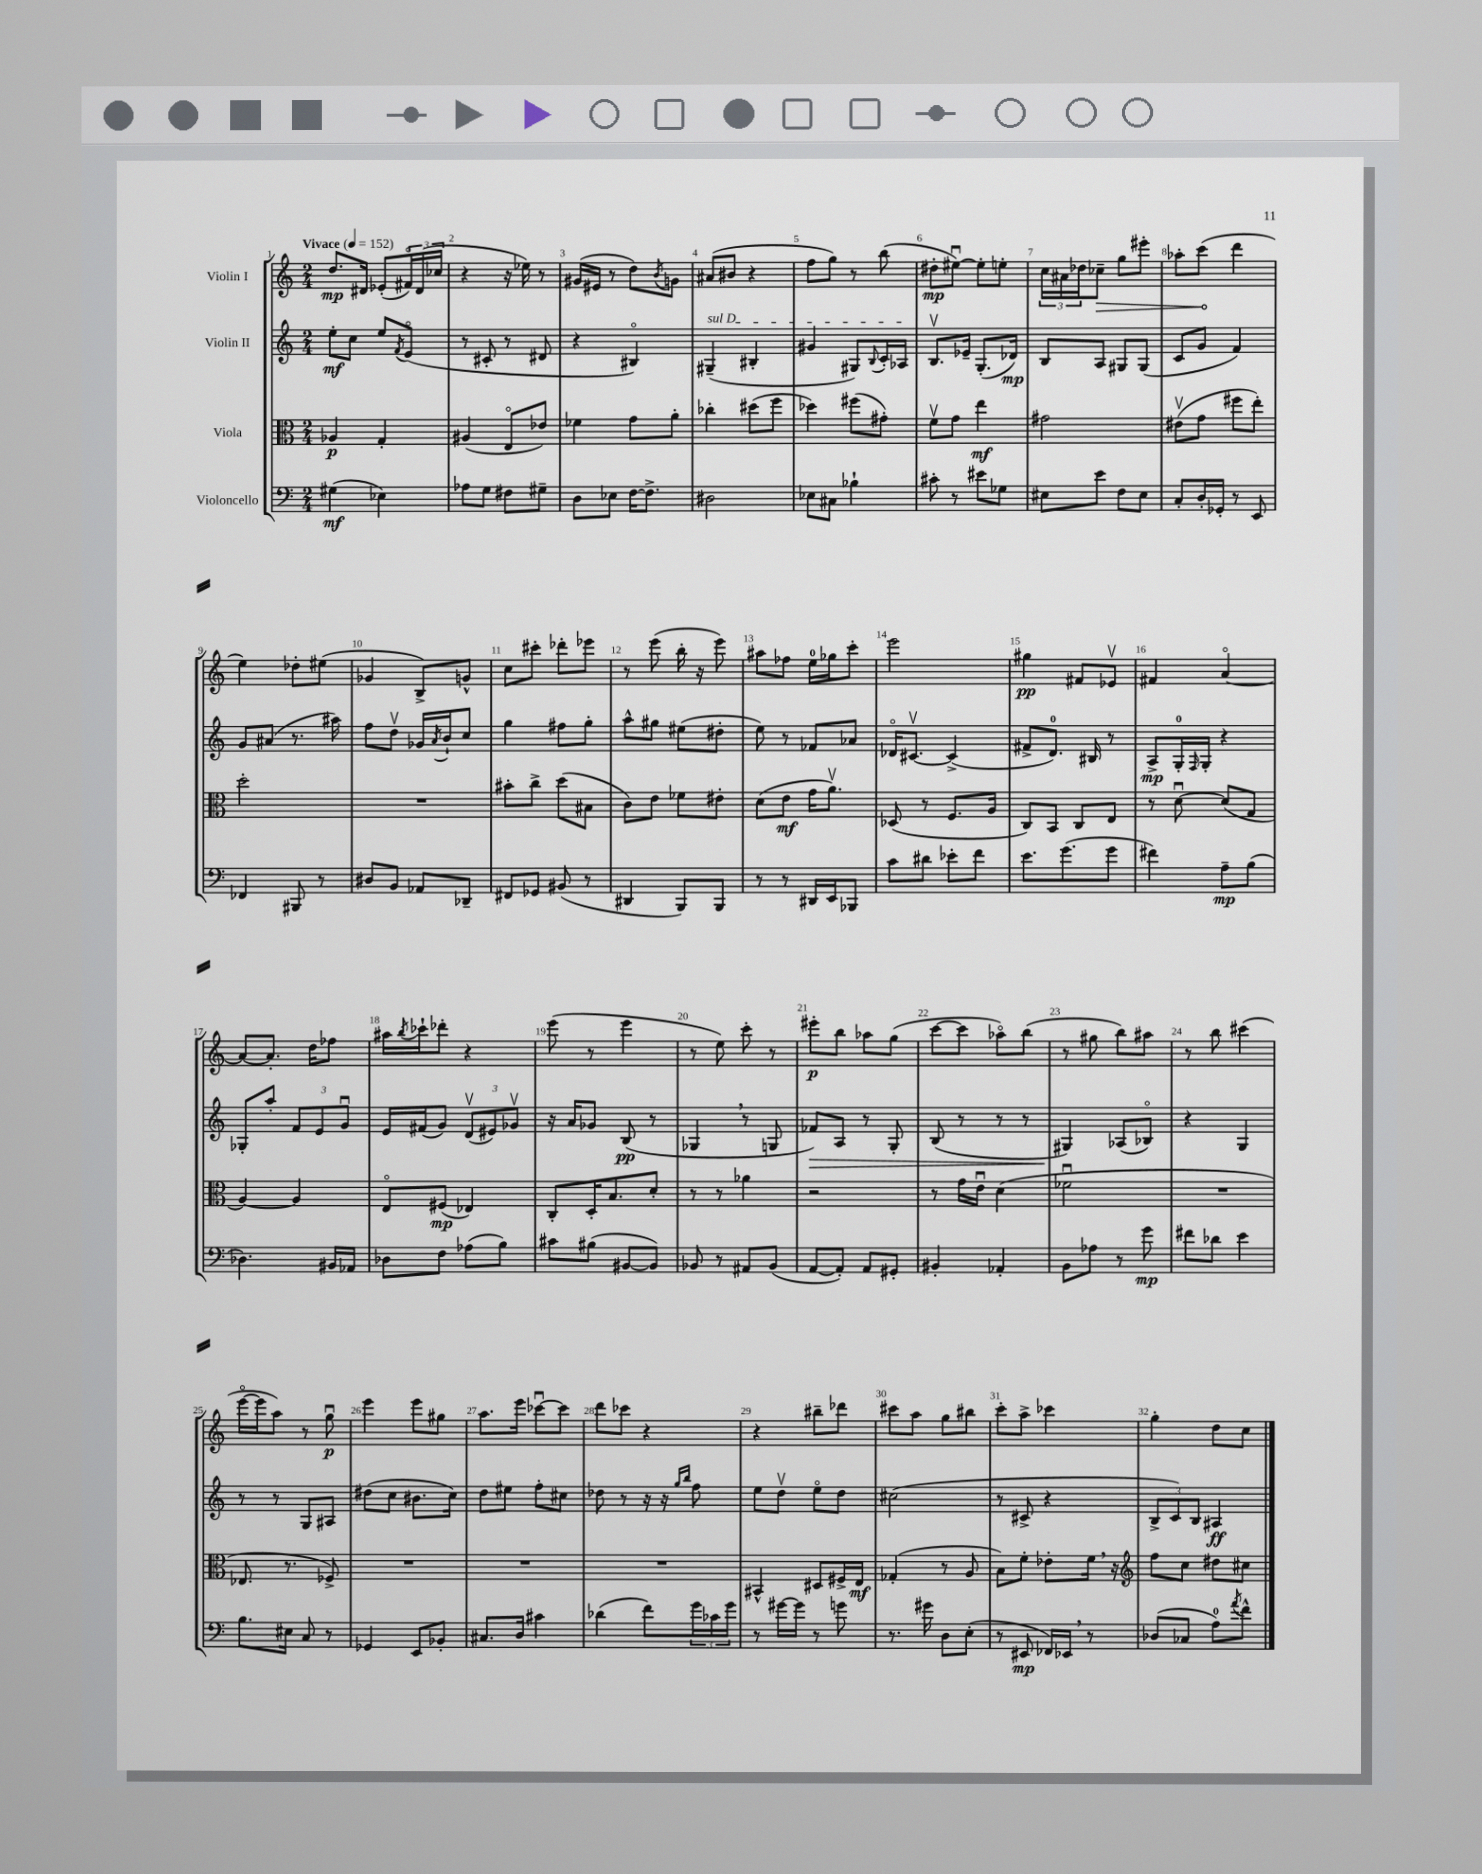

**kern	**dynam	**kern	**dynam	**kern	**dynam	**kern	**dynam
*part4	*part4	*part3	*part3	*part2	*part2	*part1	*part1
*staff4	*staff4	*staff3	*staff3	*staff2	*staff2	*staff1	*staff1
*I"Violoncello	*	*I"Viola	*	*I"Violin II	*	*I"Violin I	*
*clefF4	*	*clefC3	*	*clefG2	*	*clefG2	*
*k[]	*	*k[]	*	*k[]	*	*k[]	*
*M2/4	*	*M2/4	*	*M2/4	*	*M2/4	*
*MM152	*	*MM152	*	*MM152	*	*MM152	*
=1	=1	=1	=1	=1	=1	=1	=1
!	!	!	!	!	!	!LO:TX:a:B:t=Vivace	!
(4G#X\	mf	4A-X/	p	8ee'\L	mf	8.dd/L	mp
.	.	.	.	8cc\J	.	.	.
.	.	.	.	.	.	16d#X/Jk	.
4E-X\)	.	4G'/	.	8ee/L	.	(8e-X'/L	.
.	.	.	.	8qf/	.	.	.
.	.	.	.	(8e/J	.	24f#X/L)	.
.	.	.	.	.	.	(24d#/	.
.	.	.	.	.	.	24cc-X/JJ	.
=2	=2	=2	=2	=2	=2	=2	=2
8A-X\L	.	(4A#X/	.	8r	.	4r	.
8G\J	.	.	.	8c#X'/	.	.	.
8F#X\L	.	8E/L	.	8r	.	16r	.
.	.	.	.	.	.	16ee-X\)	.
8G#X~\J	.	8e-X/J)	.	8d#X/	.	8r	.
=3	=3	=3	=3	=3	=3	=3	=3
8D\L	.	4f-X\	.	4r	.	(16g#X/LL	.
.	.	.	.	.	.	16e#X/JJ	.
8E-X\J	.	.	.	.	.	8r	.
[16F\KL	.	8g\L	.	4B#X/)	.	8dd\L)	.
8.F^\J]	.	.	.	.	.	.	.
.	.	.	.	.	.	8qb/	.
.	.	8a'\J	.	.	.	8gn\J	.
=4	=4	=4	=4	=4	=4	=4	=4
!	!	!	!	!LO:TX:a:i:t=sul D	!	!	!
2D#X\	.	4cc-X'\	.	(4G#X~/	.	(8a#X/L	.
.	.	.	.	.	.	8b#X/J	.
.	.	(8dd#X\L	.	4B#X'/	.	4r	.
.	.	8ff\J	.	.	.	.	.
=5	=5	=5	=5	=5	=5	=5	=5
8E-X\L	.	4dd-X\)	.	4g#X/	.	8ff\L	.
8C#X\J	.	.	.	.	.	8gg\J)	.
4B-X`\	.	(8ff#X\L	.	8G#X/L)	.	8r	.
.	.	.	.	8qqB/	.	.	.
.	.	8g#X'\J)	.	16c'/L	.	(8bb\	.
.	.	.	.	16A-X/JJ	.	.	.
=6	=6	=6	=6	=6	=6	=6	=6
8c#X'\	.	8fv\L	.	8.Bv/L	.	8dd#X'\L	mp
8r	.	8g\J	.	.	.	[8ee#Xu\J)	.
.	.	.	.	16e-X~/Jk	.	.	.
8e#X\L	.	4ee\	mf	(8.G'/L	.	8ee#'\L]	.
8G-X\J	.	.	.	.	.	8een'\J	.
.	.	.	.	16d-X/Jk)	mp	.	.
=7	=7	=7	=7	=7	=7	=7	=7
8E#X\L	.	2g#X\	.	8B/L	.	24cc\LL	.
.	.	.	.	.	.	24a#X\	.
.	.	.	.	.	.	24dd-X\J	.
!	!	!	!	!	!	!	!LO:HP:b
8e\J	.	.	.	8A/J	.	8cc-X~\J	>
8F\L	.	.	.	8G#X/L	.	8gg\L	.
8E#\J	.	.	.	(8G#/J	.	8eee#X'\J	.
=8	=8	=8	=8	=8	=8	=8	=8
8C'/L	.	(8e#Xv\L	.	8c/L	.	8aa-X'\L	.
16D'/L	.	8g\J	.	8g/J	.	(8ccc\J	.
16GG-X'/JJ	.	.	.	.	.	.	.
8r	.	8ff#X\L	.	4f/)	.	4ddd\	]
8EE/	.	8ee'\J)	.	.	.	.	.
!!LO:LB:g=z
=9	=9	=9	=9	=9	=9	=9	=9
4FF-X/	.	2dd'\	.	8g/L	.	4ee\)	.
.	.	.	.	(8a#X/J	.	.	.
8BBB#X/	.	.	.	8.r	.	8dd-X'\L	.
8r	.	.	.	.	.	(8ee#X\J	.
.	.	.	.	16aa#X\)	.	.	.
=10	=10	=10	=10	=10	=10	=10	=10
8D#X/L	.	2r	.	8ff\L	.	4g-X/	.
8BB/J	.	.	.	8ddv\J	.	.	.
8AA-X/L	.	.	.	16g-X/LL	.	8B^/L)	.
.	.	.	.	8qa/	.	.	.
.	.	.	.	16b`/J	.	.	.
8DD-X~/J	.	.	.	8cc/J	.	8gn^^/J	.
=11	=11	=11	=11	=11	=11	=11	=11
8FF#X/L	.	8b#X'\L	.	4gg\	.	8cc\L	.
8GG-X/J	.	8cc^\J	.	.	.	8ccc#X'\J	.
(8BB#X/	.	(8dd\L	.	8ff#X\L	.	8ddd-X'\L	.
8r	.	8B#X\J	.	8gg'\J	.	8eee-X\J	.
=12	=12	=12	=12	=12	=12	=12	=12
4DD#X/	.	8c\L)	.	8aa^^\L	.	8r	.
.	.	8e\J	.	8gg#X\J	.	(8eee\	.
8BBB/L)	.	8f-X\L	.	(8ee#X\L	.	16bb'\	.
.	.	.	.	.	.	16r	.
8BBB/J	.	8e#X'\J	.	8dd#X'\J	.	8eee\)	.
=13	=13	=13	=13	=13	=13	=13	=13
8r	.	(8d\L	.	8ee\)	.	8aa#X\L	.
8r	.	8e\J	mf	8r	.	8ff-X\J	.
16DD#X/LL	.	16g\KL	.	8f-X/L	.	16ee\LL	.
16EE/J	.	8.av\J)	.	.	.	16gg-X\J	.
8BBB-X/J	.	.	.	8a-X/J	.	8ccc'\J	.
=14	=14	=14	=14	=14	=14	=14	=14
8c\L	.	(8D-X/	.	16d-X/KL	.	2eee\	.
.	.	.	.	[8.c#Xv/J	.	.	.
8d#X\J	.	8r	.	.	.	.	.
8e-X'\L	.	8.F/L	.	(4c#^/]	.	.	.
8f\J	.	.	.	.	.	.	.
.	.	16A/Jk	.	.	.	.	.
=15	=15	=15	=15	=15	=15	=15	=15
8.e\L	.	8C/L)	.	8f#X^/L	.	4gg#X\	pp
.	.	8BB/J	.	8.d/J)	.	.	.
(8.g\	.	.	.	.	.	.	.
.	.	8C/L	.	.	.	8f#X/L	.
.	.	.	.	16B#X/	.	.	.
8g\J	.	8E/J	.	8r	.	8e-Xv/J	.
=16	=16	=16	=16	=16	=16	=16	=16
4f#X\)	.	8r	.	8A^/L	mp	4f#X/	.
.	.	[8du\	.	16G'/L	.	.	.
.	.	.	.	16qqF/	.	.	.
.	.	.	.	16G'/JJ	.	.	.
8A~\L	mp	(8d/L]	.	4r	.	[4a/	.
(8B\J	.	8G/J	.	.	.	.	.
!!LO:LB:g=z
=17	=17	=17	=17	=17	=17	=17	=17
4.D-X\)	.	[4A/)	.	8G-X'/L	.	8a/L_	.
.	.	.	.	8aa'/J	.	8.a'/J]	.
.	.	4A/]	.	12f/L	.	.	.
.	.	.	.	.	.	16dd\KL	.
.	.	.	.	12e/	.	.	.
16BB#X/LL	.	.	.	.	.	8ff-X\J	.
.	.	.	.	12gu/J	.	.	.
16AA-X/JJ	.	.	.	.	.	.	.
=18	=18	=18	=18	=18	=18	=18	=18
8D-X\L	.	8E/L	.	16e/LL	.	16aa#X\LL	.
.	.	.	.	.	.	8qbb/	.
.	.	.	.	(16f#X/J	.	16ccc-X`\J	.
8F\J	.	(8F#X/J	mp	8g/J)	.	8ddd-X'\J	.
(8A-X\L	.	4E-X/)	.	(12dv/L	.	4r	.
.	.	.	.	12e#X/)	.	.	.
8B\J)	.	.	.	.	.	.	.
.	.	.	.	12g-Xv/J	.	.	.
=19	=19	=19	=19	=19	=19	=19	=19
8c#X\L	.	8C'/L	.	16r	.	(8eee\	.
.	.	.	.	16a/KL	.	.	.
(8B#X\J	.	16D'/K	.	8g-X/J	.	8r	.
.	.	8.B/	.	.	.	.	.
[8BB#X/L	.	.	.	(8B/	pp	4eee\	.
8BB#/J])	.	8d'/J	.	8r	.	.	.
=20	=20	=20	=20	=20	=20	=20	=20
8BB-X/	.	8r	.	4G-X,/	.	8r	.
8r	.	8r	.	.	.	8ee\)	.
8AA#X/L	.	4a-X\	.	8r	.	8ccc'\	.
(8BB-/J	.	.	.	8Gn/	.	8r	.
=21	=21	=21	=21	=21	=21	=21	=21
!	!	!	!	!	!LO:HP:b	!	!
[8AA/L	.	2r	.	8f-X/L)	>	8eee#X'\L	p
8AA'/J])	.	.	.	8A/J	.	8bb\J	.
8AA/L	.	.	.	8r	.	8aa-X\L	.
8GG#X'/J	.	.	.	8G'/	.	(8gg\J	.
=22	=22	=22	=22	=22	=22	=22	=22
4BB#X'/	.	8r	.	(8B/	.	[8ccc\L	.
.	.	16g\LL	.	8r	.	8ccc\J]	.
.	.	16eu\JJ	.	.	.	.	.
4AA-X'/	.	(4d\	.	8r	.	8aa-X\L)	.
.	.	.	.	8r	.	(8bb\J	.
=23	=23	=23	=23	=23	=23	=23	=23
8BB\L	.	2f-Xu\	.	4G#X/)	.	8r	.
8A-X\J	.	.	.	.	.	8gg#X\	.
8r	.	.	.	(8A-X/L	]	8bb\L)	.
8g\	mp	.	.	8B-X/J)	.	8aa#X\J	.
=24	=24	=24	=24	=24	=24	=24	=24
8f#X\L	.	2r	.	4r	.	8r	.
8d-X\J	.	.	.	.	.	8bb\	.
4e\	.	.	.	4G/	.	(4ccc#X\	.
!!LO:LB:g=z
=25	=25	=25	=25	=25	=25	=25	=25
8.B\L	.	8.E-X/	.	8r	.	[16eee\LL	.
.	.	.	.	.	.	16eee\J]	.
.	.	.	.	8r	.	8aa\J)	.
16E#X\Jk	.	8.r	.	.	.	.	.
8C/	.	.	.	8G/L	.	8r	.
8r	.	8F-X^/)	.	8A#X/J	.	8ggu\	p
=26	=26	=26	=26	=26	=26	=26	=26
4GG-X/	.	2r	.	(8dd#X\L	.	4eee\	.
.	.	.	.	8cc\J	.	.	.
8EE/L	.	.	.	8.b#X\L	.	8eee\L	.
8BB-X'/J	.	.	.	.	.	8gg#X\J	.
.	.	.	.	16cc\Jk)	.	.	.
=27	=27	=27	=27	=27	=27	=27	=27
8.C#X/L	.	2r	.	8dd\L	.	8.aa\L	.
.	.	.	.	8ee#X\J	.	.	.
16D/Jk	.	.	.	.	.	16eee\Jk	.
4c#X\	.	.	.	8ff'\L	.	[8ccc-Xu\L	.
.	.	.	.	8cc#X\J	.	8ccc-\J]	.
=28	=28	=28	=28	=28	=28	=28	=28
(4d-X\	.	2r	.	8dd-X\	.	8ddd\L	.
.	.	.	.	8r	.	8ccc-X\J	.
8f\L)	.	.	.	16r	.	4r	.
.	.	.	.	16r	.	.	.
.	.	.	.	16qqgg/LL	.	.	.
.	.	.	.	16qqbb/JJ	.	.	.
24g\L	.	.	.	8ff\	.	.	.
24c-X\	.	.	.	.	.	.	.
24g\JJ	.	.	.	.	.	.	.
=29	=29	=29	=29	=29	=29	=29	=29
8r	.	4BB#X^^/	.	8ee\L	.	4r	.
[16g#X\LL	.	.	.	8ddv\J	.	.	.
16g#\JJ]	.	.	.	.	.	.	.
8r	.	8D#X/L	.	8ee\L	.	8bb#X~\L	.
8gn\	.	16F#X^/L	.	8dd\J	.	8ddd-X\J	.
.	.	16E/JJ	mf	.	.	.	.
=30	=30	=30	=30	=30	=30	=30	=30
8.r	.	(4G-X'/	.	(2cc#X\	.	8ccc#X\L	.
.	.	.	.	.	.	8aa\J	.
16g#X\	.	.	.	.	.	.	.
8D\L	.	8r	.	.	.	8gg\L	.
(8E'\J	.	8A/	.	.	.	8bb#X\J	.
=31	=31	=31	=31	=31	=31	=31	=31
8r	.	8B\L)	.	8r	.	8ccc'\L	.
8EE#X/	mp	8f'\J	.	8c#X^/	.	8aa^\J	.
16FF-X/LL)	.	8e-X'\L	.	4r	.	4ccc-X\	.
16EE-X,/JJ	.	.	.	.	.	.	.
8r	.	16f,\Jk	.	.	.	.	.
.	.	16r	.	.	.	.	.
=32	=32	=32	=32	=32	=32	=32	=32
*	*	*clefG2	*	*	*	*	*
(8D-X/L	.	8ff\L	.	12B^/L	.	4gg'\	.
.	.	.	.	12c/)	.	.	.
8C-X/J	.	8cc\J	.	.	.	.	.
.	.	.	.	12B/J	.	.	.
8A\L)	.	8dd#X\L	.	4A#X/	ff	8dd\L	.
8qa/	.	.	.	.	.	.	.
8f^^\J	.	8cc#X\J	.	.	.	8cc\J	.
==	==	==	==	==	==	==	==
*-	*-	*-	*-	*-	*-	*-	*-
